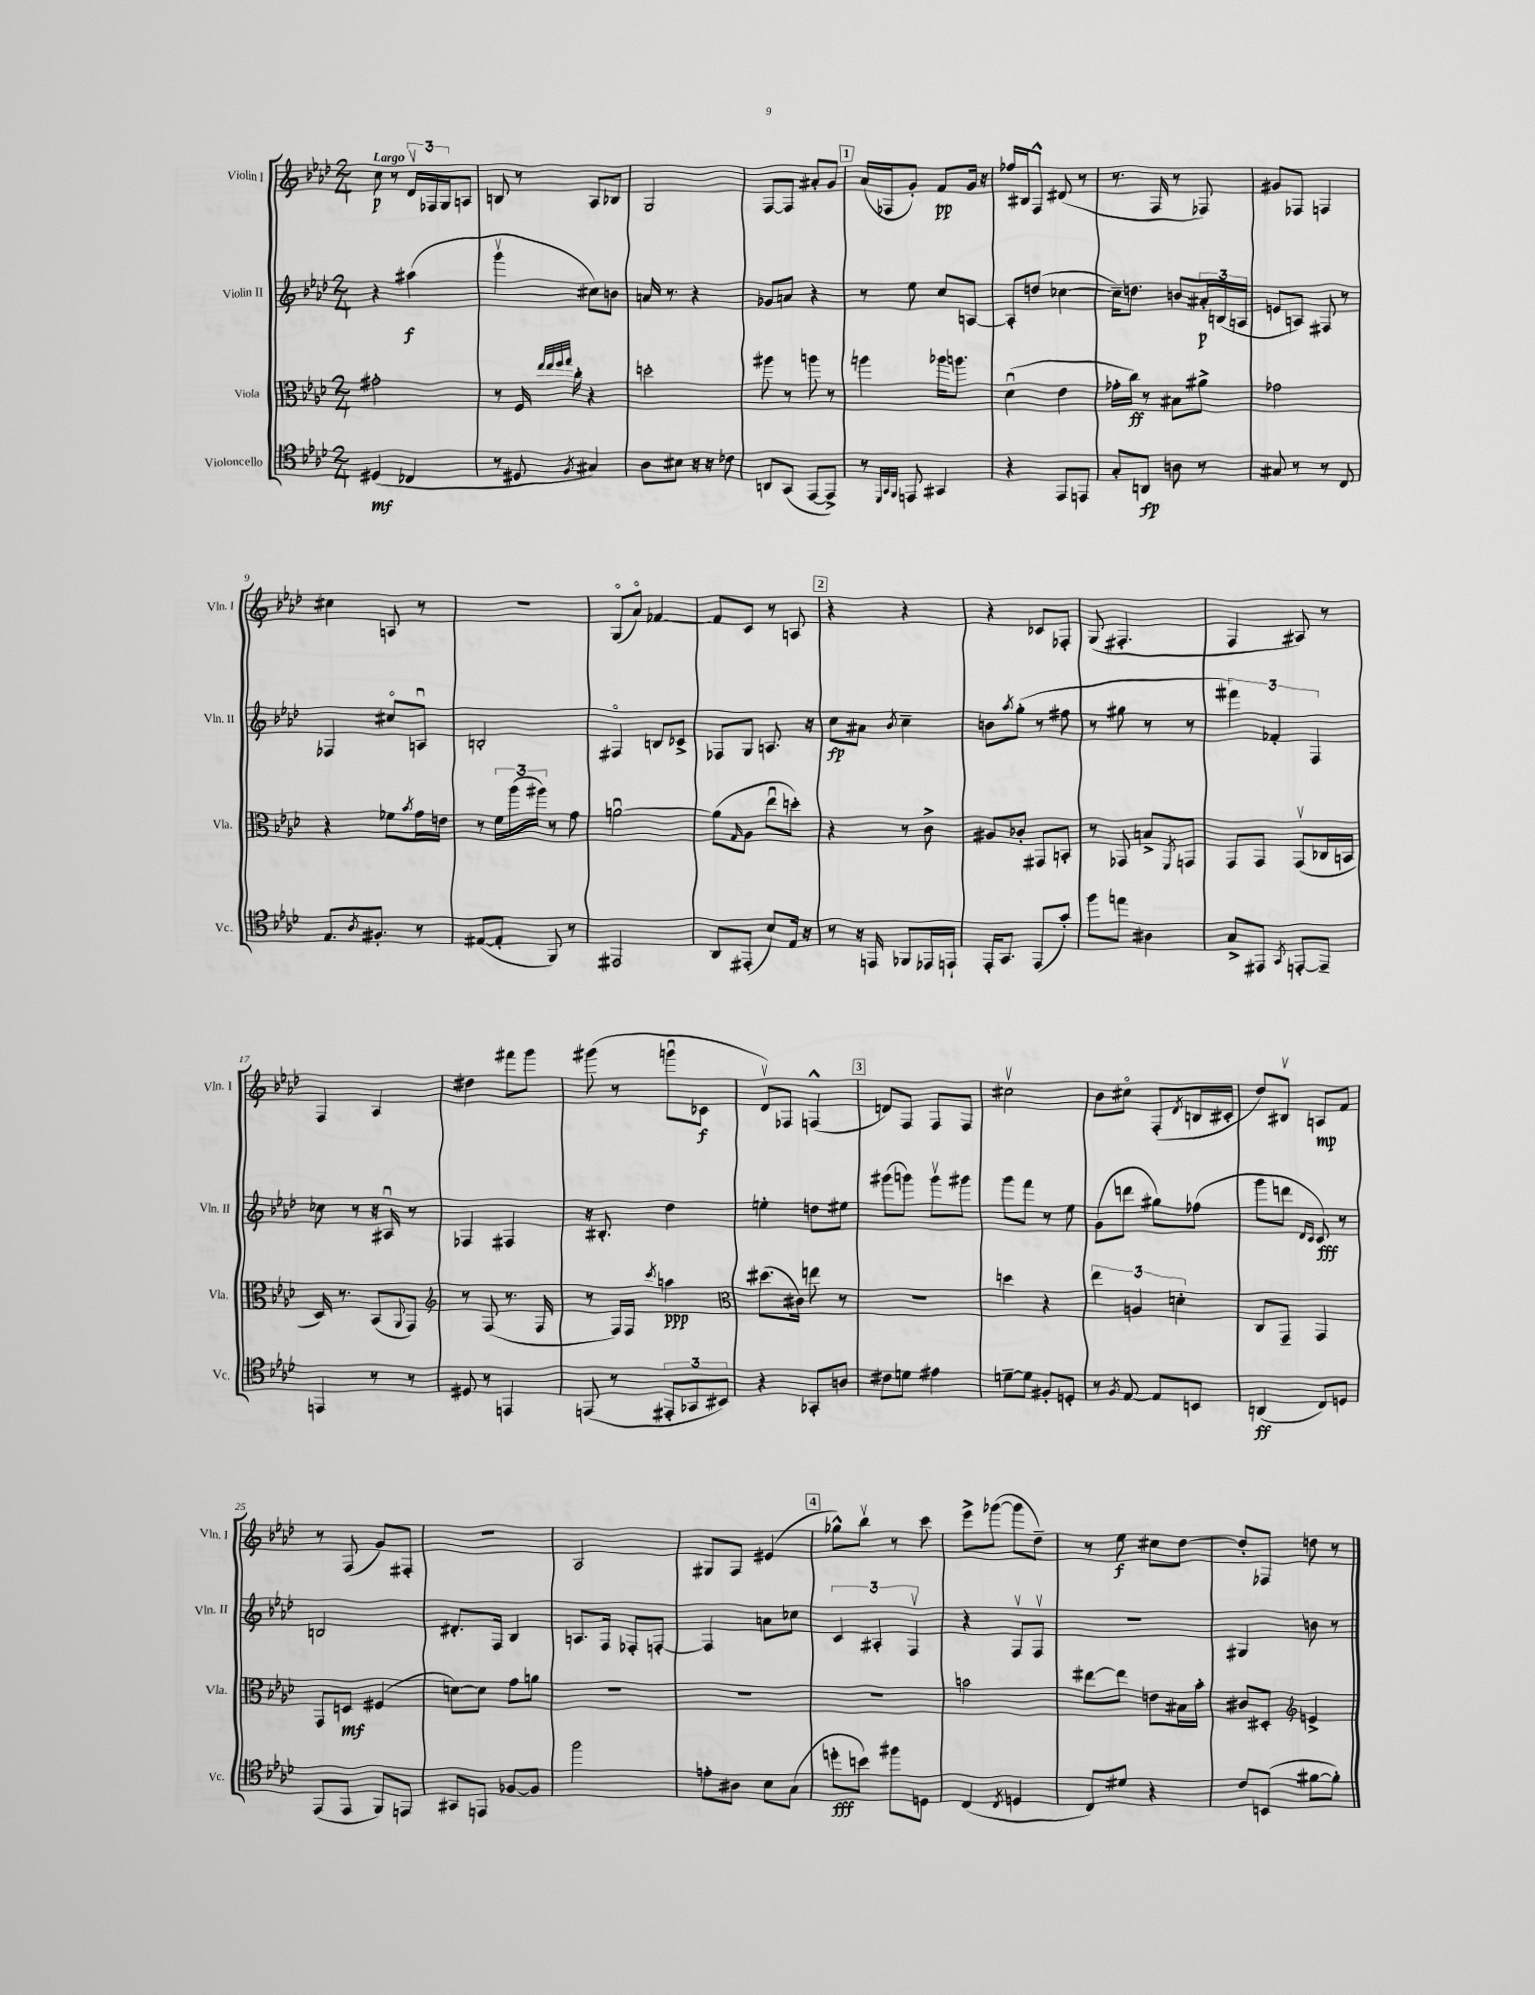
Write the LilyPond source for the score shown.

<<
\new StaffGroup <<
\new Staff = "s0" \with { instrumentName = "Violin I" shortInstrumentName = "Vln. I" } {
    \clef treble \key aes \major \numericTimeSignature \time 2/4 \tempo "Largo"
    c''8\p r8 \tuplet 3/2 { des'16\upbow fes16 g16 } a8 |
    b8 r8 aes8 bes8 |
    g2 |
    f8~ f8 ais'8-. g'8 |
    \mark \markup { \box "1" } aes'16( fes16 g'8-.) f'8\pp g'16 r16 |
    fes''16 bis16 f8-^ dis'8( r8 |
    r8. f16 r8 fes8) |
    gis'8 fes8 f4 |
    cis''4 a8 r8 |
    R2 |
    g8\flageolet( aes'8\flageolet) fes'4~ |
    fes'8 c'8 r8 a8 |
    \mark \markup { \box "2" } r4 r4 |
    r4 ces'8 fes8-. |
    g8( fis4.-. |
    f4 ais8) r8 |
    f4 aes4 |
    dis''4 fis'''8 g'''8 |
    gis'''8( r8 g'''8\downbow ces'8\f |
    des'8\upbow) fes8 f4-^( |
    \mark \markup { \box "3" } d'8) f8 f8 f8 |
    cis''2\upbow |
    bes'8 cis''8\flageolet f8-.( \acciaccatura { des'8 } b16 cis'16-. |
    des''8) bis8\upbow a8\mp f'8 |
    r8 f8( g'8) fis8-. |
    R2 |
    aes2 |
    gis8 f8 eis'4( |
    \mark \markup { \box "4" } ges''8-^) bes''8\upbow r8 c'''8 |
    ees'''8-> ges'''8~( ges'''8 des''8--) |
    r8 ees''8\f cis''8 des''8~ |
    des''8-. fes8 d''8 r8 \bar "|." |
}
\new Staff = "s1" \with { instrumentName = "Violin II" shortInstrumentName = "Vln. II" } {
    \clef treble \key aes \major \numericTimeSignature \time 2/4
    r4 ais''4\f( |
    g'''4\upbow cis''8) b'8 |
    a'16 r8. r4 |
    ges'8 a'8 r4 |
    \mark \markup { \box "1" } r8 ees''8 c''8 a8~ |
    a8-. d''8( ces''4~ |
    ces''16--) d''8. b'8 \tuplet 3/2 { ais'16-.\p b16( a16 } |
    e'8 a8) fis8 r8 |
    fes4 cis''8\flageolet a8\downbow |
    b2-. |
    fis4\flageolet b8 ces'8-> |
    fes8 g8 a8. r16 |
    \mark \markup { \box "2" } c''8\fp ais'8 \acciaccatura { bes'8 } c''4-- |
    b'8 \acciaccatura { aes''8 } g''8-.( r8 fis''8 |
    r8 gis''8 r8 r8 |
    \tuplet 3/2 { fis'''4) fes'4-. f4 } |
    ces''8 r8 r16 ais16\downbow r8 |
    fes4 fis4 |
    r16 bis8.-. des''4 |
    e''4-. d''8 eis''8 |
    \mark \markup { \box "3" } gis'''8( g'''8) g'''8\upbow gis'''8 |
    g'''8 f'''8 r8 ees''8 |
    g'8( d'''8 gis''8) fes''8( |
    g'''8 d'''8 \grace { des'16 c'16 } c'8\fff) r8 |
    b2 |
    dis'8.-. f16 bes4 |
    a8. f16 fes8-. f8~-. |
    f4 a'8 ces''8 |
    \mark \markup { \box "4" } \tuplet 3/2 { c'4 ais4-. f4\upbow } |
    r4 f8\upbow f8\upbow |
    R2 |
    gis4 b'8 r8 \bar "|." |
}
\new Staff = "s2" \with { instrumentName = "Viola" shortInstrumentName = "Vla." } {
    \clef alto \key aes \major \numericTimeSignature \time 2/4
    gis'2-. |
    r8 f16 \grace { ees''32 ees''32 f''32 g''32 } c''16-. r4 |
    d''2-. |
    ais''8 r8 a''8 r8 |
    \mark \markup { \box "1" } a''4 aes''16 a''8. |
    des'4\downbow( ees'4 |
    ges'16-. c''16\ff) r8 bis8 ais'8-> |
    ges'2 |
    r4 fes'8 \acciaccatura { bes'8 } g'16 e'16 |
    r8 \tuplet 3/2 { f'16 aes''16( ais''16) } r8 g'8 |
    a'2~\downbow |
    a'8( \grace { g16 } aes8 ees''8\downbow d''8-.) |
    \mark \markup { \box "2" } r4 r8 c'8-> |
    ais8 ces'8-. gis,8 b,8-. |
    r8 ges,8 b8-> \acciaccatura { f,8 } g,8 |
    g,8 g,8 g,8\upbow( ces16 b,16 |
    des16) r8. bes,8( \appoggiatura { aes,8 } g,8) |
    \clef treble r8 f8( r8. f16 |
    r8 f16) f16 \acciaccatura { c'''8 } a''4\ppp |
    \clef alto dis''8.( cis'16) e''8 r8 |
    \mark \markup { \box "3" } R2 |
    d''4 r4 |
    \tuplet 3/2 { ees''4 a4 d'4-. } |
    c8 g,8-- g,4 |
    g,8 d8\mf fis4( |
    d'8~) d'8 g'8 a'8 |
    R2 |
    R2 |
    \mark \markup { \box "4" } R2 |
    b'2 |
    eis''8~ eis''8 e'8 bis16 bes'16-. |
    cis'8 dis8-. \clef treble e'4-> \bar "|." |
}
\new Staff = "s3" \with { instrumentName = "Violoncello" shortInstrumentName = "Vc." } {
    \clef tenor \key aes \major \numericTimeSignature \time 2/4
    dis4\mf( ces4 |
    r8 dis8 \acciaccatura { f8 } gis4) |
    aes8 bis8 r16 r16 ces'8 |
    a,8 g,8( ees,8~ ees,8->) |
    \mark \markup { \box "1" } r8 \grace { des,32 g,32 f,32 } e,8 gis,4 |
    r4 ees,8 e,8 |
    g8-. a,8\fp a8 r8 |
    gis8 r8 r8 c8 |
    ees8. \acciaccatura { aes8 } fis8.-. r8 |
    eis8~( eis8-. f,8) r8 |
    eis,2 |
    aes,8 eis,8-.( bes8) ees16 r16 |
    \mark \markup { \box "2" } r8 r16 e,16 fes,8 ees,16 e,16-! |
    ees,16-. g,8. ees,8( g'8-.) |
    f''8 e''8 ais4 |
    g8-> eis,8 \acciaccatura { g,8 } e,8~-. e,8-- |
    e,4 r8 r8 |
    dis8 r8 e,4 |
    e,8( r8 \tuplet 3/2 { eis,8-. ges,8 bis,8) } |
    r4 ges,8-. a8 |
    \mark \markup { \box "3" } cis'8 d'8 eis'4 |
    d'8~-- d'8 fis8-. d8-. |
    r8 \acciaccatura { f8 } ees8~ ees8 b,8 |
    a,4\ff( c8) d8 |
    ees,8( ees,8 f,8) e,8 |
    gis,8 e,8 fes8~ fes8 |
    f''2 |
    e'8-. ais8 bes8 g8( |
    \mark \markup { \box "4" } d''8-.\fff b'8) fis''8 d8 |
    c4( \acciaccatura { c8 } d4 |
    c8) dis'8 r4 |
    c'8 b,8( fis'8~ fis'8-.) \bar "|." |
}
>>
>>
